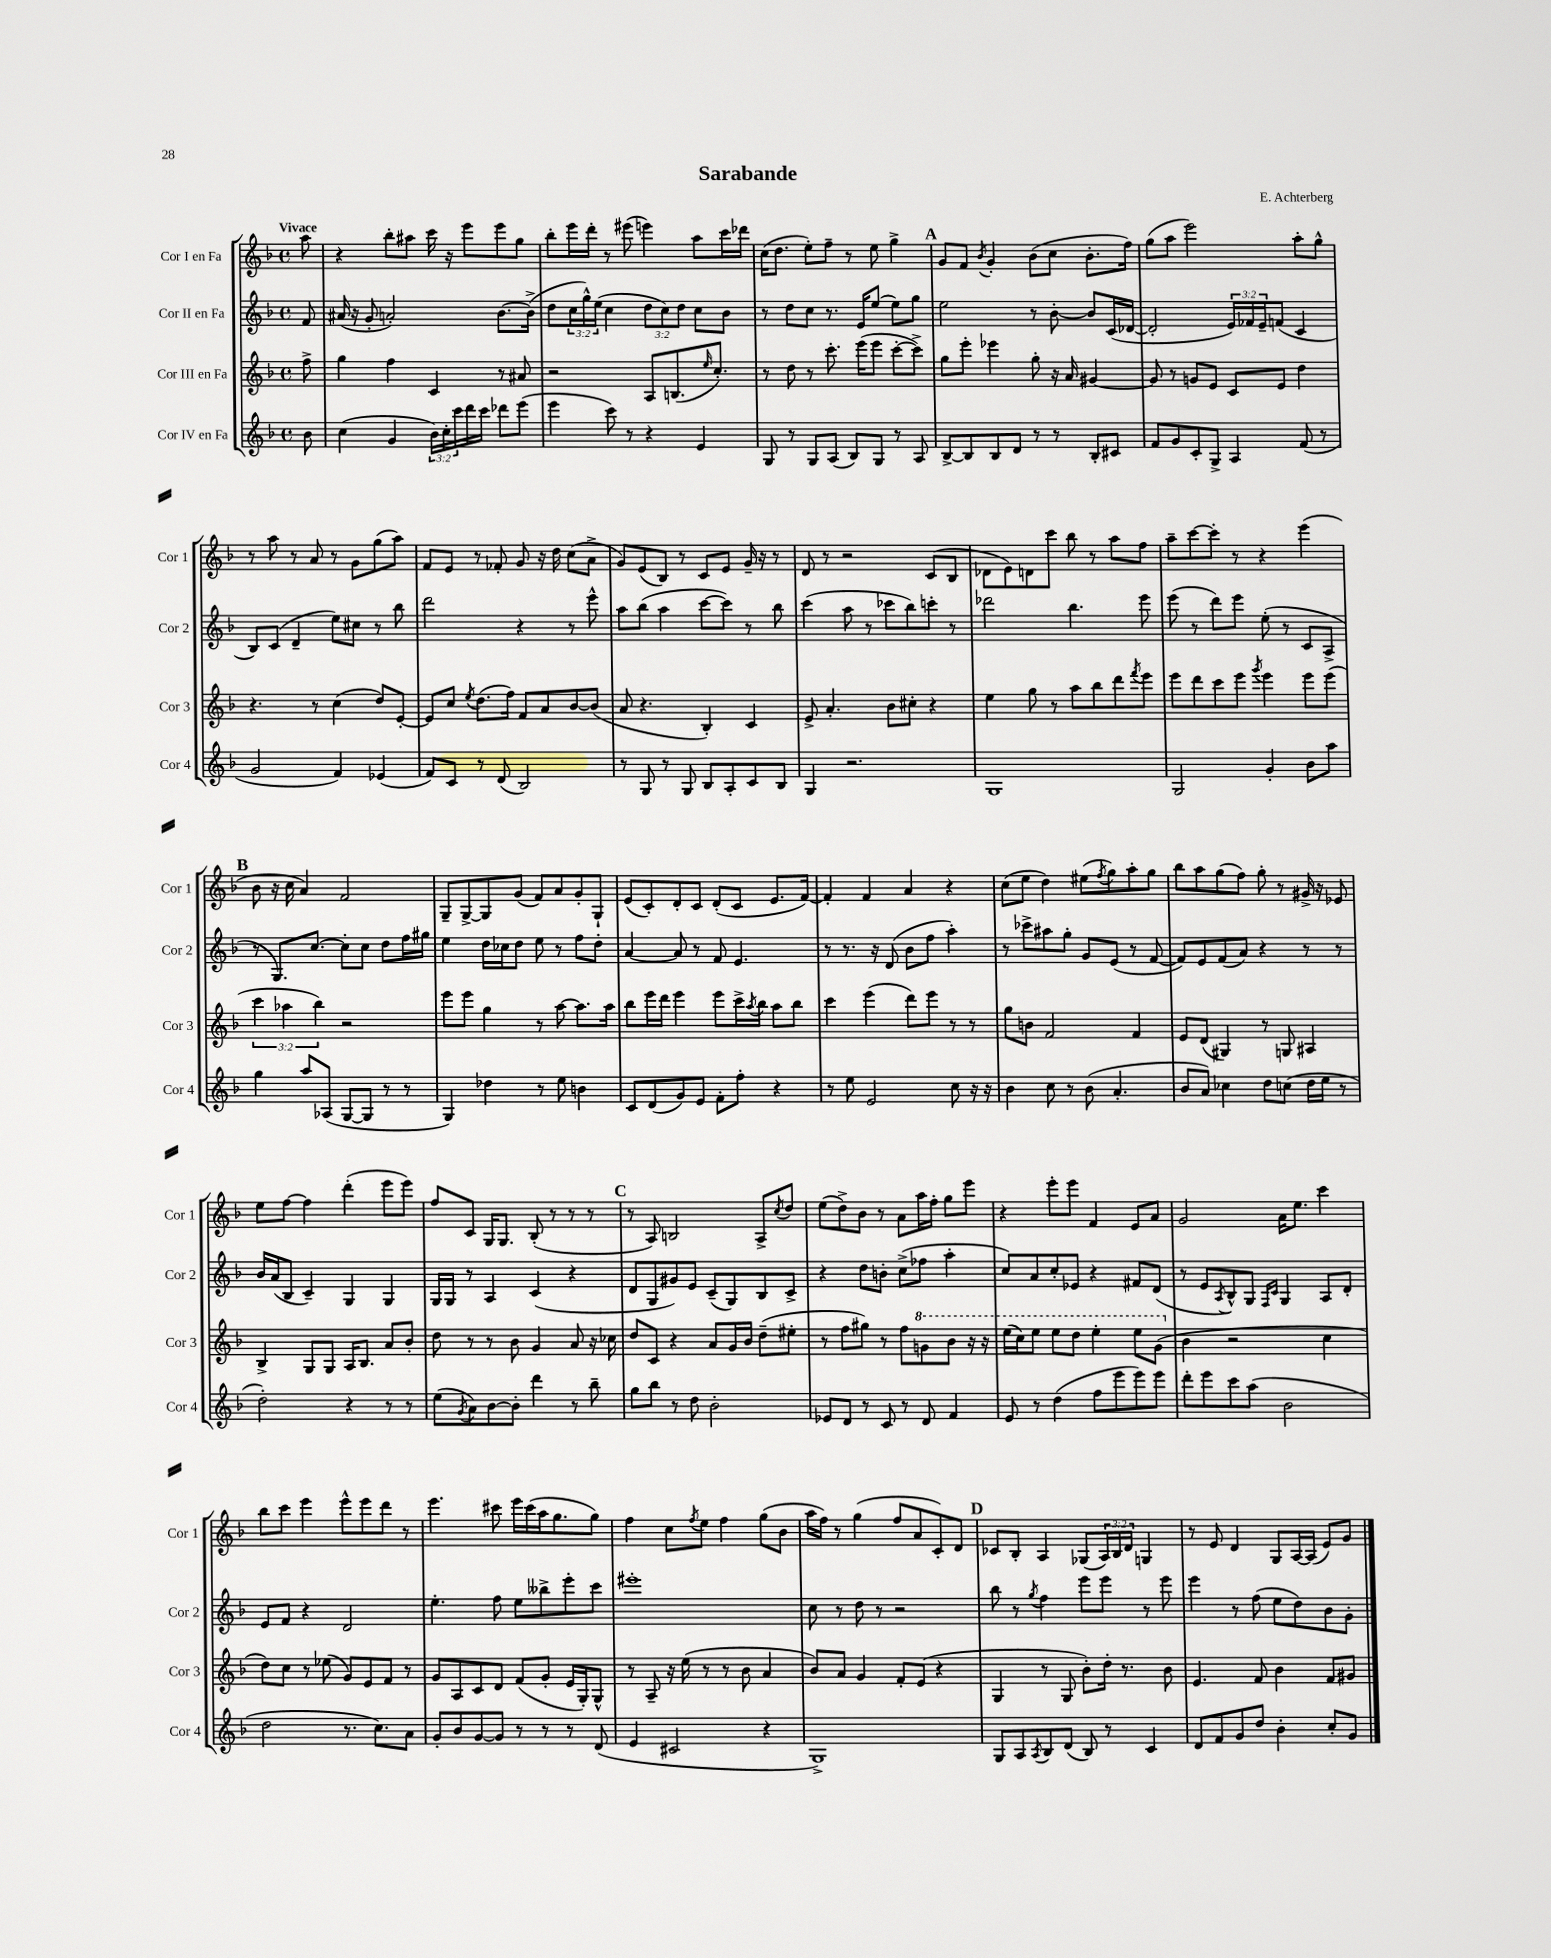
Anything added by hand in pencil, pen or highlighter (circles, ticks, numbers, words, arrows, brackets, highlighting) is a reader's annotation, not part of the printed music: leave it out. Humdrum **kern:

**kern	**kern	**kern	**kern
*part4	*part3	*part2	*part1
*staff4	*staff3	*staff2	*staff1
*I"Cor IV en Fa	*I"Cor III en Fa	*I"Cor II en Fa	*I"Cor I en Fa
*I'Cor 4	*I'Cor 3	*I'Cor 2	*I'Cor 1
*clefG2	*clefG2	*clefG2	*clefG2
*k[b-]	*k[b-]	*k[b-]	*k[b-]
*M4/4	*M4/4	*M4/4	*M4/4
*met(c)	*met(c)	*met(c)	*met(c)
=	=	=	=
!	!	!	!LO:TX:a:B:t=Vivace
8b-\	8ff^\	8f/	8aa\
=1	=1	=1	=1
(4cc\	4gg\	(16a#X/	4r
.	.	16r	.
.	.	8g'/	.
4g/	4ff\	2an'/)	8bb-'\L
.	.	.	8aa#X\J
24b-\LL)	4c/	.	16ccc\
24cc'\	.	.	.
.	.	.	16r
24ccc\	.	.	.
16ddd\	.	.	8eee\L
16ccc\JJ	.	.	.
8ddd-X\L	8r	[8.b-\L	8eee\
(8eee\J	8a#X/	.	8gg\J
.	.	(16b-^\Jk]	.
=2	=2	=2	=2
4eee\	2r	8dd\L	8bb-'\L
.	.	24cc\L	16eee\L
.	.	24gg^^\)	.
.	.	.	16ddd'\JJ
.	.	(24ee\JJ	.
8ccc\)	.	4cc\	8r
8r	.	.	(8eee#X\
4r	8A/L	12dd\L	4eeen\)
.	.	12cc\)	.
.	(8.Bn/	.	.
.	.	12dd\J	.
4e/	.	8cc\L	8aa\L
.	16qqee/	.	.
.	8.cc'/J)	.	.
.	.	8b-\J	16ccc\L
.	.	.	16ddd-X\JJ
=3	=3	=3	=3
8G/	8r	8r	(16cc\KL
.	.	.	8.dd\J
8r	8dd\	8dd\L	.
8G/L	8r	8cc\J	8ee'\L)
(8A/J	8.ccc'\	8.r	8ff~\J
8B-/L)	.	.	8r
.	(16eee\KL	16e/KL	.
8G/J	8eee\J	(8ee/J	8ee\
8r	[8ccc'\L	8ee\L)	4gg^\
8A/	8ccc^\J])	8gg\J	.
!!LO:REH:place=s1:t=A
=4	=4	=4	=4
[8B-^/L	8gg\L	2ee\	8g/L
8B-/]	8eee'\J	.	8f/J
.	.	.	8qb-/
8B-/	4eee-X\	.	4g'/
8d/J	.	.	.
8r	8gg'\	8r	(8b-\L
8r	16r	[8b-'\	8cc\J
.	16a/	.	.
8B-'/L	[4g#X/	8b-/L]	8.b-'\L
8c#X/J	.	(16c/L	.
.	.	[16d-X/JJ	16ff\Jk)
=5	=5	=5	=5
8f/L	8g#/]	2d-'/]	(8gg\L
8g/	8r	.	8aa\J
8c'/	8gn/L	.	2eee\)
8G^/J	8e/J	.	.
4A/	8c/L	24e/LL)	.
.	.	24f-X/	.
.	.	24e~/J	.
.	8e/J	(8fn/J	.
(8f/	4dd\	4c/	8aa'\L
8r	.	.	8gg^^\J
!!LO:LB:g=z
=6	=6	=6	=6
2g/	4.r	8B-/L)	8r
.	.	(8c/J	8aa\
.	.	4d~/	8r
.	8r	.	8a/
4f/)	(4cc\	8ee\L)	8r
.	.	8cc#X\J	8g\L
(4e-X/	8dd/L)	8r	(8gg\
.	[8e'/J	8bb-\	8aa\J)
=7	=7	=7	=7
8f/L)	8e/L]	2ddd\	8f/L
8c/J	8cc/J	.	8e/J
.	8qee/	.	.
8r	(8.dd\L	.	8r
(8d/	.	.	8f-X'/
.	16ff\Jk)	.	.
2B-/)	8f/L	4r	8g/
.	8a/	.	16r
.	.	.	16dd\
.	[8b-/	8r	(8cc\L
.	(8b-/J]	8eee^^\	8a^\J
=8	=8	=8	=8
8r	8a/	8aa\L	8g/L)
8G/	4.r	(8bb-\J	(8e/
8r	.	4aa\	8B-/J)
8G/	.	.	8r
8B-/L	4B-'/)	[8ccc\L	8c/L
8A'/	.	8ccc\J])	8e/J
8c/	4c/	8r	16g~/
.	.	.	16r
8B-/J	.	8bb-\	8r
=9	=9	=9	=9
4G/	8e^/	(4ccc\	8d/
.	4.a'/	.	8r
2.r	.	8aa\	2r
.	.	8r	.
.	8b-\L	8ccc-X\L	.
.	8cc#X'\J	8bb-\)	.
.	4r	8cccn'\J	(8c/L
.	.	8r	8B-/J
=10	=10	=10	=10
1G	4ee\	2ddd-X\	8d-X\L
.	.	.	8e\)
.	8gg\	.	8dn\
.	8r	.	8ccc\J
.	8aa\L	4.bb-\	8bb-\
.	8bb-\	.	8r
.	8ddd\	.	8aa\L
.	8qfff/	.	.
.	8eee\J	8eee\	8ff\J
=11	=11	=11	=11
2G/	8eee\L	(8eee\	8aa~\L
.	8ddd\	8r	[8ccc\
.	8ccc\	8ddd\L)	8ccc'\J]
.	8eee\J	8eee\J	8r
.	8qggg/	.	.
4g'/	4eee\	(8ee'\	4r
.	.	8r	.
8b-\L	8eee\L	8c/L	(4eee\
8aa\J	(8eee\J	8A^/J	.
!!LO:LB:g=z
!!LO:REH:place=s1:t=B
=12	=12	=12	=12
4gg\	6ccc\	8r	8b-\
.	.	8.G/L)	16r
.	6aa-X\	.	.
.	.	.	16cc\
8aa/L	.	.	4a/)
.	.	[8.cc/J	.
.	6bb-\)	.	.
(8A-X/J	.	.	.
[8G/L	2r	8cc'\L]	2f/
8G/J]	.	8cc\J	.
8r	.	8dd\L	.
8r	.	16ff\L	.
.	.	16gg#X\JJ	.
=13	=13	=13	=13
4G/)	8eee\L	4ee\	8G~/L
.	8eee\J	.	[8G^/
4dd-X\	4gg\	16dd\LL	8G/]
.	.	16cc-X\J	.
.	.	8dd\J	(8g/J
8r	8r	8ee\	8f/L)
8ee\	[8aa\	8r	8a/
4bn\	8.aa\L]	8ff\L	8g'/
.	.	8dd'\J	8G`/J
.	16aa\Jk	.	.
=14	=14	=14	=14
8c/L	8bb-\L	[4a/	(8e/L
(8d/	16eee\L	.	8c'/)
.	16ddd\JJ	.	.
8g/)	4eee\	8a/]	8d'/
8e/J	.	8r	8c/J
8f'\L	8eee\L	8f/	(8d'/L
8ff'\J	16ccc^\L	4.e/	8c/J
.	8qaa/	.	.
.	16bb-\JJ	.	.
4r	8aa\L	.	8.e/L
.	8bb-\J	.	.
.	.	.	[16f/Jk)
=15	=15	=15	=15
8r	4ccc\	8r	4f'/]
8ee\	.	8.r	.
2e/	(4eee\	.	4f/
.	.	16r	.
.	.	(8d/	.
.	8ddd\L)	8b-\L	4a/
.	8eee\J	8ff\J	.
8cc\	8r	4aa'\)	4r
16r	8r	.	.
16r	.	.	.
=16	=16	=16	=16
4b-\	8gg\L	8r	(8cc\L
.	8bn\J	8ccc-X^\L	8ee\J
8cc\	2f/	8aa#X\	4dd\)
8r	.	8gg'\J	.
(8b-\	.	8g/L	(8ee#X\L
.	.	.	8qff/
4.a'/	.	(8e/J	8gg\)
.	4f/	8r	8aa'\
.	.	[8f/	8gg\J
=17	=17	=17	=17
8b-/L	8e/L	8f/L])	8bb-\L
8a/J)	(8d/J	8e/	8aa\
4cc-X\	4G#X/)	(8f/	(8gg\
.	.	8a/J)	8ff\J)
8dd\L	8r	4r	8gg'\
(8ccn\J	8Gn/	.	8r
16dd\LL	4A#X/	8r	16g#X^/
16ee\JJ	.	.	16r
8r	.	8r	8e-X/
!!LO:LB:g=z
=18	=18	=18	=18
2dd'\)	4B-^/	16b-/LL	8ee\L
.	.	(16a/J	.
.	.	8B-/J	[8ff\J
.	8G/L	4c~/)	4ff\]
.	8G/J	.	.
4r	16A/KL	4G/	(4ddd'\
.	8.B-/J	.	.
8r	8a/L	4G/	8eee\L
8r	8b-'/J	.	8eee\J)
=19	=19	=19	=19
(8ee\L	8dd\	16G/LL	8ff/L
.	.	16G/JJ	.
8qg/	.	.	.
8a\)	8r	8r	8c/J
[8b-\	8r	4A/	16G/KL
.	.	.	8.G/J
8b-'\J]	8b-\	.	.
4ddd\	4g/	(4c/	(8B-'/
.	.	.	8r
8r	8a/	4r	8r
8bb-~\	16r	.	8r
.	16cc-X\	.	.
!!LO:REH:place=s1:t=C
=20	=20	=20	=20
8gg\L	8dd/L	8d/L	8r
8bb-\J	8c/J	8G/	8A/)
8r	4r	8g#X/)	2Bn/
8dd\	.	8e/J	.
2b-'\	8a/L	(8c~/L	.
.	16g/L	8G/)	.
.	16b-/JJ	.	.
.	(8dd~\L	8B-/	8A^/L
.	.	.	8qcc/
.	8ee#X'\J	8c^/J	8dd/J
=21	=21	=21	=21
8e-X/L	8r	4r	(8ee\L
8d/J	8ff\L	.	8dd^\)
8r	8gg#X\J)	8dd\L	8b-\J
8c/	8r	8bn'\J	8r
8r	8ff\L	(8cc^\L	8a\L
*	*8va	*	*
8d/	8ggn\	8ff-X\J	16aa\L
.	.	.	16ff'\JJ
4f/	8bb-\J	4aa'\	8gg\L
.	16r	.	8eee\J
.	16r	.	.
=22	=22	=22	=22
8e/	(16eee\LL	8cc/L)	4r
.	16ccc\J)	.	.
8r	8eee\J	8a/	.
(4dd\	8eee\L	8cc'/	8eee'\L
.	8ddd\J	8e-X/J	8eee\J
8ff\L	4eee'\	4r	4f/
8eee\	.	.	.
8eee\)	8eee\L	8f#X/L	8e/L
8eee\J	(8gg\J	(8d/J	8a/J
=23	=23	=23	=23
*	*X8va	*	*
8ddd'\L	4b-\	8r	2g/
8eee\	.	8e/L	.
.	.	8qA/	.
8ccc\	2r	8B-^^/)	.
(8aa\J	.	8G/J	.
.	.	16qqF/LL	.
.	.	16qqc/JJ	.
2b-\	.	4G/	16a\KL
.	.	.	8.ee\J
.	4cc\	8A/L	4ccc\
.	.	8d'/J	.
!!LO:LB:g=z
=24	=24	=24	=24
2dd\	8dd\L)	8e/L	8bb-\L
.	8cc\J	8f/J	8ccc\J
.	8r	4r	4eee\
.	(8ee-X\	.	.
8.r	8g/L)	2d/	8eee^^\L
.	8e/	.	8eee\
8.cc\L)	.	.	.
.	8f/J	.	8ddd\J
8a\J	8r	.	8r
=25	=25	=25	=25
8g'/L	8g/L	4.ee'\	4.eee\
8b-/	8A/	.	.
[8g/	8c/	.	.
8g/J]	8d/J	8ff\	8ccc#X\
8r	(8f/L	8ee\L	16eee\LL
.	.	.	(16ccc#\
8r	8g'/J	8bb--X^\	16aa\J
.	.	.	8.gg\
8r	16e/LL	8eee'\	.
.	16G'/J)	.	.
(8d/	8G^^/J	8ccc\J	8gg\J)
=26	=26	=26	=26
4e/	8r	1eee#X'	4ff\
.	8A~/	.	.
2c#X/	16r	.	8cc\L
.	(16ee\	.	.
.	.	.	8qff/
.	8r	.	8ee\J
.	8r	.	4ff\
.	8b-\	.	.
4r	4a/	.	(8gg\L
.	.	.	8b-\J
=27	=27	=27	=27
1G^)	8b-/L)	8cc\	16aa\LL
.	.	.	16ff\JJ)
.	8a/J	8r	8r
.	4g/	8dd\	(4gg\
.	.	8r	.
.	8f'/L	2r	8ff/L
.	(8e/J	.	8a/
.	4r	.	8c'/)
.	.	.	8d/J
!!LO:REH:place=s1:t=D
=28	=28	=28	=28
8G/L	4G/	8bb-\	8c-X/L
8A/	.	8r	8B-'/J
8qA/	.	8qgg/	.
8B-/	8r	4ff\	4A/
(8d/J	8G/	.	.
8B-/)	8b-'\L)	8eee\L	(8G-X/L
8r	16dd'\Jk	8eee\J	24A/L)
.	.	.	24B-/
.	8.r	.	.
.	.	.	24d/JJ
4c/	.	8r	4Gn/
.	8b-\	8eee\	.
=29	=29	=29	=29
8d/L	4.e/	4eee\	8r
8f/	.	.	8e/
8g/	.	8r	4d/
8dd/J	8f/	(8ff\	.
4b-'\	4b-\	8ee\L	8G/L
.	.	8dd\)	[16A/L
.	.	.	(16A/JJ]
8cc'/L	8f/L	8b-\	8e/L)
8g/J	8g#X/J	8g'\J	8g/J
==	==	==	==
*-	*-	*-	*-
